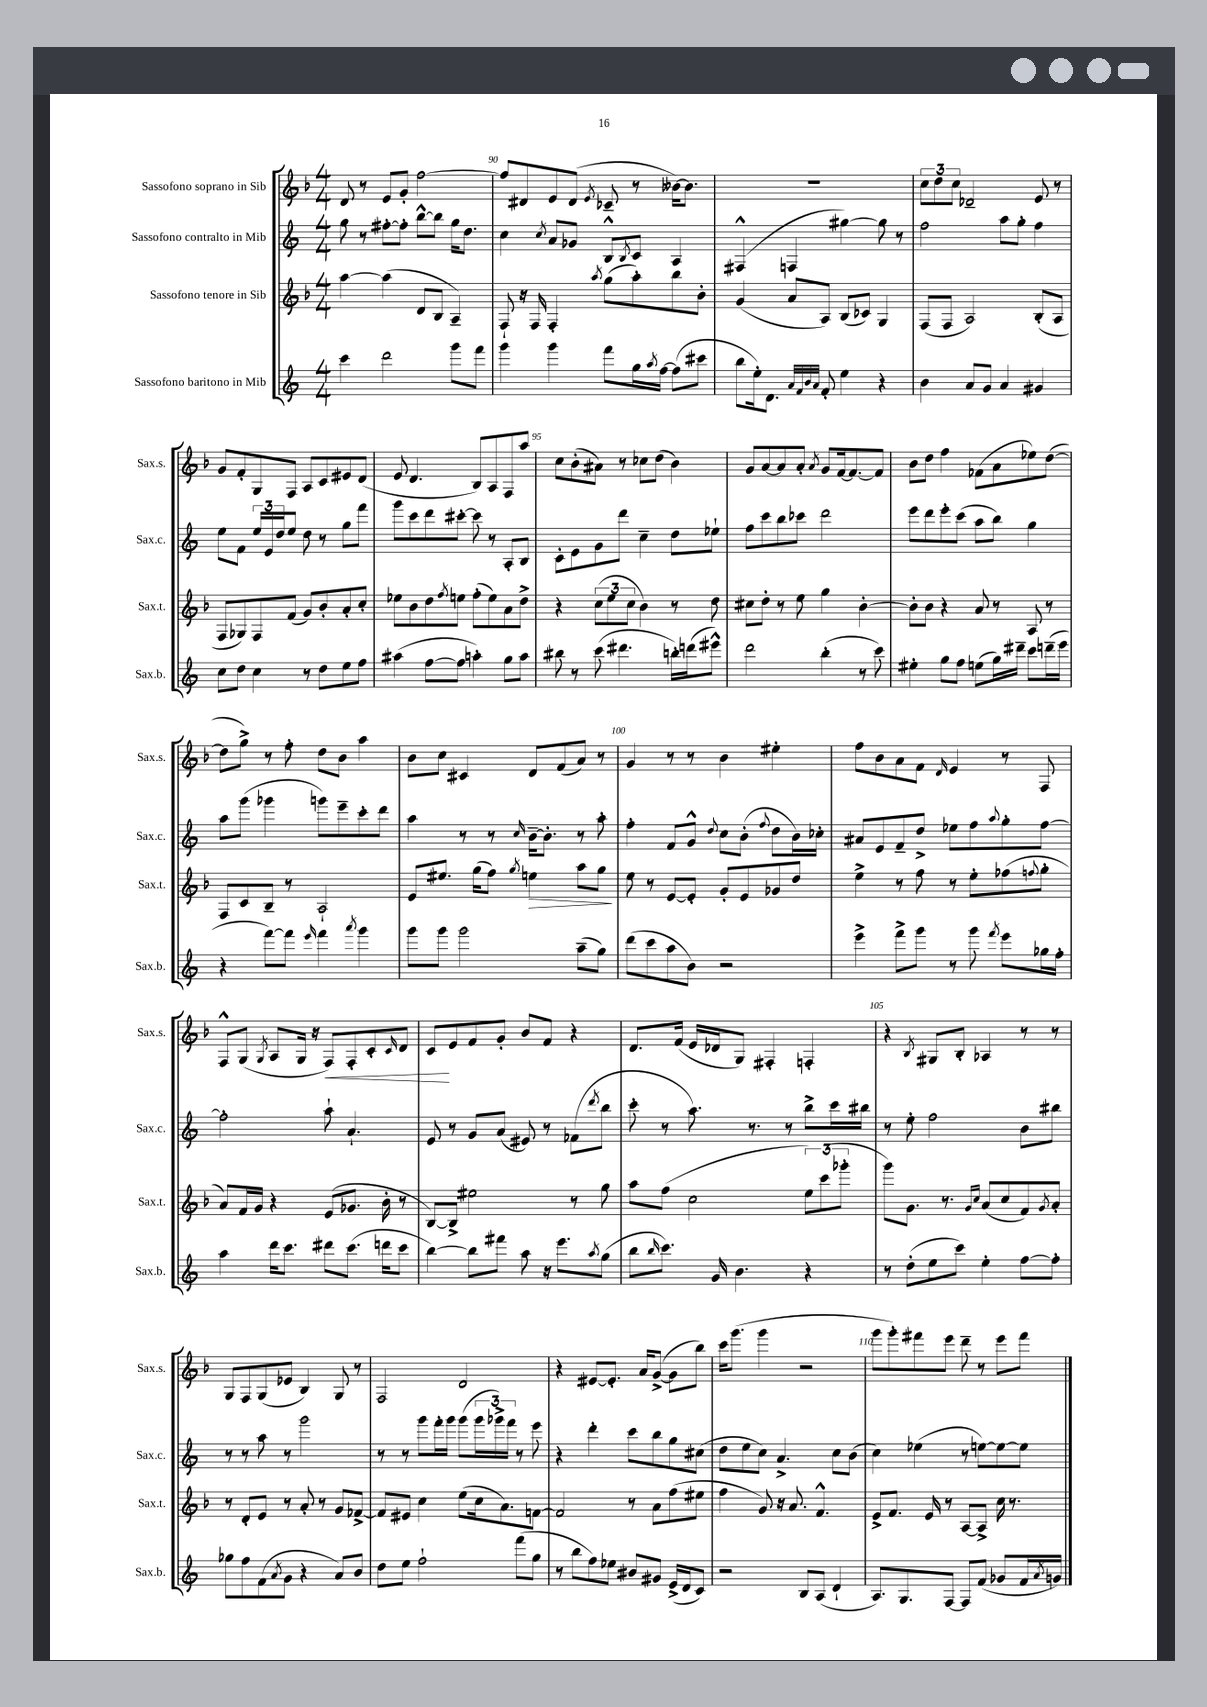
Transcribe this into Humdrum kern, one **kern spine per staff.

**kern	**kern	**dynam	**kern	**kern	**dynam
*part4	*part3	*part3	*part2	*part1	*part1
*staff4	*staff3	*staff3	*staff2	*staff1	*staff1
*I"Sassofono baritono in Mib	*I"Sassofono tenore in Sib	*	*I"Sassofono contralto in Mib	*I"Sassofono soprano in Sib	*
*I'Sax.b.	*I'Sax.t.	*	*I'Sax.c.	*I'Sax.s.	*
*clefG2	*clefG2	*	*clefG2	*clefG2	*
*k[]	*k[b-]	*	*k[]	*k[b-]	*
*M4/4	*M4/4	*	*M4/4	*M4/4	*
=89	=89	=89	=89	=89	=89
4ccc\	[4aa\	.	8gg\	8d/	.
.	.	.	8r	8r	.
2ddd\	(4aa\]	.	[8ff#X'\L	8e/L	.
.	.	.	8ff#'\J]	8g'/J	.
.	8d/L	.	[8bb^^\L	[2ff\	.
.	8B-/J	.	8bb\J]	.	.
8ggg\L	4A~/)	.	16gg\KL	.	.
.	.	.	8.dd\J	.	.
8fff\J	.	.	.	.	.
=90	=90	=90	=90	=90	=90
4ggg\	8F`/	.	4cc\	8ff/L]	.
.	16r	.	.	8d#X/	.
.	16F/	.	.	.	.
.	.	.	8qcc/	.	.
4ggg\	4F'/	.	8a/L	8e/	.
.	.	.	8g-X/J	(8d#/J	.
.	8qaa/	.	.	8qe/	.
8fff\L	(8gg\L	.	8B^^/L	8c-X~/	.
.	.	.	8qB/	.	.
16gg\L	8aa'\)	.	8c/J	8r	.
8qaa/	.	.	.	.	.
[16ff\JJ	.	.	.	.	.
(8ff\L]	8bb-\	.	4A/	[16b--X\KL)	.
.	.	.	.	8.b--\J]	.
8ccc#X\J	8b-'\J	.	.	.	.
=91	=91	=91	=91	=91	=91
8bb\L	(4g/	.	(4F#X^^/	1r	.
16ee'\k)	.	.	.	.	.
8.d\J	.	.	.	.	.
.	8a/L	.	4Fn/	.	.
32qqa/LLL	.	.	.	.	.
32qqf/	.	.	.	.	.
32qqb/	.	.	.	.	.
32qqa/JJJ	.	.	.	.	.
8f'/	8A/J)	.	.	.	.
4ee\	(8B-/L	.	[4gg#X\)	.	.
.	8c-X/J)	.	.	.	.
4r	4G/	.	8gg#\]	.	.
.	.	.	8r	.	.
=92	=92	=92	=92	=92	=92
4b\	(8F/L	.	2ff\	12cc\L	.
.	.	.	.	12dd\	.
.	8F/J	.	.	.	.
.	.	.	.	12cc\J	.
8a/L	2A/)	.	.	2d-X~/	.
8g/J	.	.	.	.	.
4a/	.	.	8aa\L	.	.
.	.	.	8gg'\J	.	.
4g#X/	(8B-'/L	.	4ff\	8e/	.
.	8A/J	.	.	8r	.
!!LO:LB:g=z
=93	=93	=93	=93	=93	=93
8cc\L	8F/L	.	8ee\L	8g/L	.
8dd\J	8G-X/)	.	8f\J	8f'/	.
4cc\	8F/	.	24ee/LL	8G/	.
.	.	.	24e/	.	.
.	.	.	24dd/J	.	.
.	(8f/J	.	8ee/J	8F/J	.
8r	8g/L)	.	8dd\	8A/L	.
8dd\L	8b-'/	.	8r	8c/	.
8ee\	8a'/	.	8gg\L	8e#X/	.
8ff\J	8cc'/J	.	8fff\J	(8d/J	.
=94	=94	=94	=94	=94	=94
(4aa#X\	8ee-X\L	.	8ggg\L	8e/	.
.	8b-\	.	8ccc\	4.d/	.
[8ff\L	8dd\	.	8ddd\	.	.
.	8qff/	.	.	.	.
8ff\J]	8een\J	.	[8ccc#X'\J	.	.
4aan'\)	(8ff'\L	.	8ccc#\]	8B-/L)	.
.	8ee\)	.	8r	8A/	.
8gg\L	8a\	.	8A'/L	8F/	.
8aa\J	8dd^\J	.	8B/J	8aa/J	.
=95	=95	=95	=95	=95	=95
8bb#X\	4r	.	8c'\L	8cc\L	.
8r	.	.	8e\	(8b-'\	.
(8ccc\	(12cc\L	.	8g\	8a#X\J)	.
.	12ee\	.	.	.	.
4.ddd#X\	.	.	8ddd\J	8r	.
.	12cc\J	.	.	.	.
.	4b-\)	.	4cc~\	8cc-X\L	.
.	.	.	.	(8dd\J	.
16bbn'\LL)	8r	.	8dd\L	4b-\)	.
(16dddn\J	.	.	.	.	.
8eee#X^^\J)	8dd\	.	8ee-X`\J	.	.
=96	=96	=96	=96	=96	=96
2ddd\	8cc#X\L	.	8ff\L	8g/L	.
.	8dd'\J	.	8ccc\	[8a/	.
.	8r	.	8bb\	8a/]	.
.	8ee\	.	8ccc-X\J	8a'/J	.
.	.	.	.	8qa/	.
(4bb'\	4gg\	.	2ddd\	8g/L	.
.	.	.	.	[16f/k	.
.	.	.	.	8.f/_	.
8r	[4b-'\	.	.	.	.
8ccc\)	.	.	.	8f/J]	.
=97	=97	=97	=97	=97	=97
4ee#X'\	8b-'\L]	.	8eee\L	8b-\L	.
.	8b-\J	.	8ddd\	8dd\J	.
8gg\L	4r	.	8eee'\	4ff\	.
8ff\J	.	.	(8ccc\J	.	.
(8een\L	8a/	.	8aa\L	(8f-X\L	.
16gg\L)	8r	.	8bb\J)	8a\	.
16ddd#X~\JJ	.	.	.	.	.
8ccc\L	8A/	.	4gg\	8ee-X\)	.
(16dddn~\L	8r	.	.	([8dd\J	.
16eee\JJ	.	.	.	.	.
!!LO:LB:g=z
=98	=98	=98	=98	=98	=98
4r	8F/L	.	8aa\L	8dd\L]	.
.	8c/	.	(8ggg\J	8gg^\J)	.
[8fff\L)	8B-~/J	.	4ggg-X\	8r	.
8fff\J]	8r	.	.	8ff'\	.
16qqeee/	.	.	.	.	.
4fff\	2A`/	.	8gggn\L)	8dd\L	.
.	.	.	8eee~\	8b-\J	.
8qaaa/	.	.	.	.	.
4ggg\	.	.	8ccc'\	4aa\	.
.	.	.	8ddd\J	.	.
=99	=99	=99	=99	=99	=99
8ggg\L	8e/L	.	4aa\	8b-\L	.
8ggg\J	8.ee#X/J	.	.	8cc\J	.
2ggg\	.	.	8r	4c#X/	.
.	(16gg\KL	.	.	.	.
.	8ff\J)	.	8r	.	.
.	8qgg/	.	16qqcc/	.	.
!	!	!LO:HP:b	!	!	!
.	4een\	>	[16b~\KL	8d/L	.
.	.	.	8.b'\J]	.	.
.	.	.	.	(8f/	.
(8aa~\L	8aa\L	.	8r	8a/J)	.
8gg\J)	8gg\J	.	8aa'\	8r	.
.	.	]	.	.	.
=100	=100	=100	=100	=100	=100
(8ddd\L	8ee\	.	4ff'\	4g/	.
8ccc\	8r	.	.	.	.
8aa\	[8e/L	.	8f/L	8r	.
8b\J)	8e'/J]	.	8g^^/J	8r	.
.	.	.	8qqdd/	.	.
2r	8g'/L	.	8cc\L	4b-\	.
.	8e/	.	(8b'\J	.	.
.	.	.	8qqff/	.	.
.	8g-X/	.	8dd\L	4ee#X'\	.
.	8dd/J	.	16b\L)	.	.
.	.	.	16cc-X'\JJ	.	.
=101	=101	=101	=101	=101	=101
4eee^\	4ee^\	.	8a#X/L	8ff\L	.
.	.	.	8e/	8b-\	.
8fff^\L	8r	.	8f~/	8a\	.
8ggg\J	8ff\	.	8dd^/J	8f\J	.
.	.	.	.	16qqd/	.
8r	8r	.	8ee-X\L	4e/	.
8ggg\	8ee'\L	.	8ff\	.	.
8qfff/	.	.	8qqaa/	.	.
8eee\L	(8ff-X\	.	8gg'\	8r	.
.	8qqffn/	.	.	.	.
16gg-X\L	8gg'\J	.	[8ff\J	8F/	.
16ff'\JJ	.	.	.	.	.
!!LO:LB:g=z
=102	=102	=102	=102	=102	=102
4aa\	8a/L)	.	2ff'\]	8F^^/L	.
.	16f/L	.	.	(8G/J	.
.	16g/JJ	.	.	.	.
.	.	.	.	8qG/	.
16ddd\KL	4r	.	.	8A/L	.
8.ccc\J	.	.	.	.	.
.	.	.	.	16G/Jk	.
.	.	.	.	16r	.
!	!	!	!	!	!LO:HP:b
8ddd#X\L	(8e/L	.	8aa`\	8F/L)	<
(8.ccc\J	8.g-X/J	.	4.a`/	8F'/	.
.	.	.	.	8c'/	.
16dddn\KL	16b-'\	.	.	.	.
.	.	.	.	16qqc/	.
8ccc\J	8r	.	.	8d/J	.
=103	=103	=103	=103	=103	=103
[4bb\)	[8B-/L)	.	8e/	8c/L	.
.	8B-^/J]	.	8r	8e/	[
8bb\L]	2ee#X\	.	8g/L	8f/	.
8fff#X\J	.	.	(8a/J	8g'/J	.
8aa\	.	.	8e#X/)	8b-/L	.
16r	.	.	8r	8f/J	.
8.eee\L	.	.	.	.	.
.	8r	.	(8f-X\L	4r	.
8qaa/	.	.	8qddd/	.	.
(8gg\J	8gg\	.	8bb\J	.	.
=104	=104	=104	=104	=104	=104
8bb\L	8aa\L	.	8ccc'\	8.d/L	.
16qqbb/	.	.	.	.	.
8.ccc\J)	(8ff\J	.	8r	.	.
.	.	.	.	(16f/Jk	.
.	2cc\	.	8.aa\)	16e/LL	.
16g/	.	.	.	16d-X/J	.
4.b\	.	.	.	8G/J)	.
.	.	.	8.r	.	.
.	.	.	.	4F#X'/	.
.	.	.	8r	.	.
4r	12ee\L)	.	8bb^\L	4Fn'/	.
.	(12ccc\	.	.	.	.
.	.	.	16ccc\L	.	.
.	12ggg-X'\J	.	.	.	.
.	.	.	16bb#X\JJ	.	.
=105	=105	=105	=105	=105	=105
8r	8ggg\L)	.	8r	4r	.
(8dd'\L	8.g\J	.	8ee'\	.	.
.	.	.	.	8qB-/	.
8ee\	.	.	2ff\	8G#X/L	.
.	8.r	.	.	.	.
8ccc\J)	.	.	.	8B-'/J	.
.	16qqg/LL	.	.	.	.
.	16qqcc/JJ	.	.	.	.
4ee'\	(8a/L	.	.	4A-X/	.
.	8cc/	.	.	.	.
[8ff\L	8f/)	.	8b\L	8r	.
.	8qg/	.	.	.	.
8ff'\J]	8a'/J	.	8bb#X\J	8r	.
!!LO:LB:g=z
=106	=106	=106	=106	=106	=106
8gg-X\L	8r	.	8r	8G/L	.
8ff\	8d'/L	.	8r	8F/	.
(8f\	8e/J	.	8aa\	(8G/	.
8qa/	.	.	.	.	.
8g\J	8r	.	8r	8e-X/J	.
4r	8a'/	.	2ggg\	4B-/)	.
.	8r	.	.	.	.
8a/L)	8g/L	.	.	8G/	.
8b/J	[8f-X^/J	.	.	8r	.
=107	=107	=107	=107	=107	=107
8dd\L	8f-/L]	.	8r	2F/	.
8ee\J	8e#X/J	.	8r	.	.
2ff`\	4cc\	.	8ggg\L	.	.
.	.	.	16fff'\L	.	.
.	.	.	16ggg\JJ	.	.
.	(8ee\L	.	(8ggg\L	2d/	.
.	16cc\k	.	24ggg\L	.	.
.	.	.	24ggg-X^\)	.	.
.	8.a\)	.	.	.	.
.	.	.	24fff\JJ	.	.
(8fff\L	.	.	8r	.	.
8gg\J	[8fn\J	.	8eee\	.	.
=108	=108	=108	=108	=108	=108
8r	2f/]	.	4r	4r	.
8bb\L	.	.	.	.	.
8ff\)	.	.	4ddd'\	[8e#X/L	.
8ee-X\J	.	.	.	8.e#'/J]	.
8b#X/L	8r	.	8ccc\L	.	.
.	.	.	.	16a/KL	.
8g#X/J	8a\L	.	8bb\	([8g^/J	.
(16e^/LL	(8ff\	.	8gg\	8g\L]	.
16d/J	.	.	.	.	.
8c/J)	8ee#X\J	.	(8cc#X\J	8bb-\J)	.
=109	=109	=109	=109	=109	=109
2r	4ff\	.	8dd\L	16ccc\KL	.
.	.	.	.	(8.ggg\J	.
.	.	.	8ee\	.	.
.	8g/)	.	8cc\J)	4ggg\	.
.	16r	.	4.a^/	.	.
.	8.a/	.	.	.	.
8B/L	.	.	.	2r	.
(8A/J	4.f^^/	.	.	.	.
4d`/	.	.	8cc\L	.	.
.	.	.	(8b\J	.	.
=110	=110	=110	=110	=110	=110
8.A/L)	8e^/L	.	4cc\)	8ggg\L	.
.	8.f/J	.	.	8ggg'\)	.
8.G/	.	.	.	.	.
.	.	.	(4ee-X\	8fff#X\	.
.	16e/	.	.	.	.
[8F/J	8r	.	.	8eee\J	.
8F/L]	[8A/L	.	8r	8ddd~\	.
(8f/J	8A^/J]	.	[8een\L)	8r	.
8g-X/L	16cc\	.	8ee\_	8eee\L	.
.	8.r	.	.	.	.
16f/L	.	.	8ee\J]	8fff#\J	.
8qa/	.	.	.	.	.
16gn/JJ)	.	.	.	.	.
==	==	==	==	==	==
*-	*-	*-	*-	*-	*-
